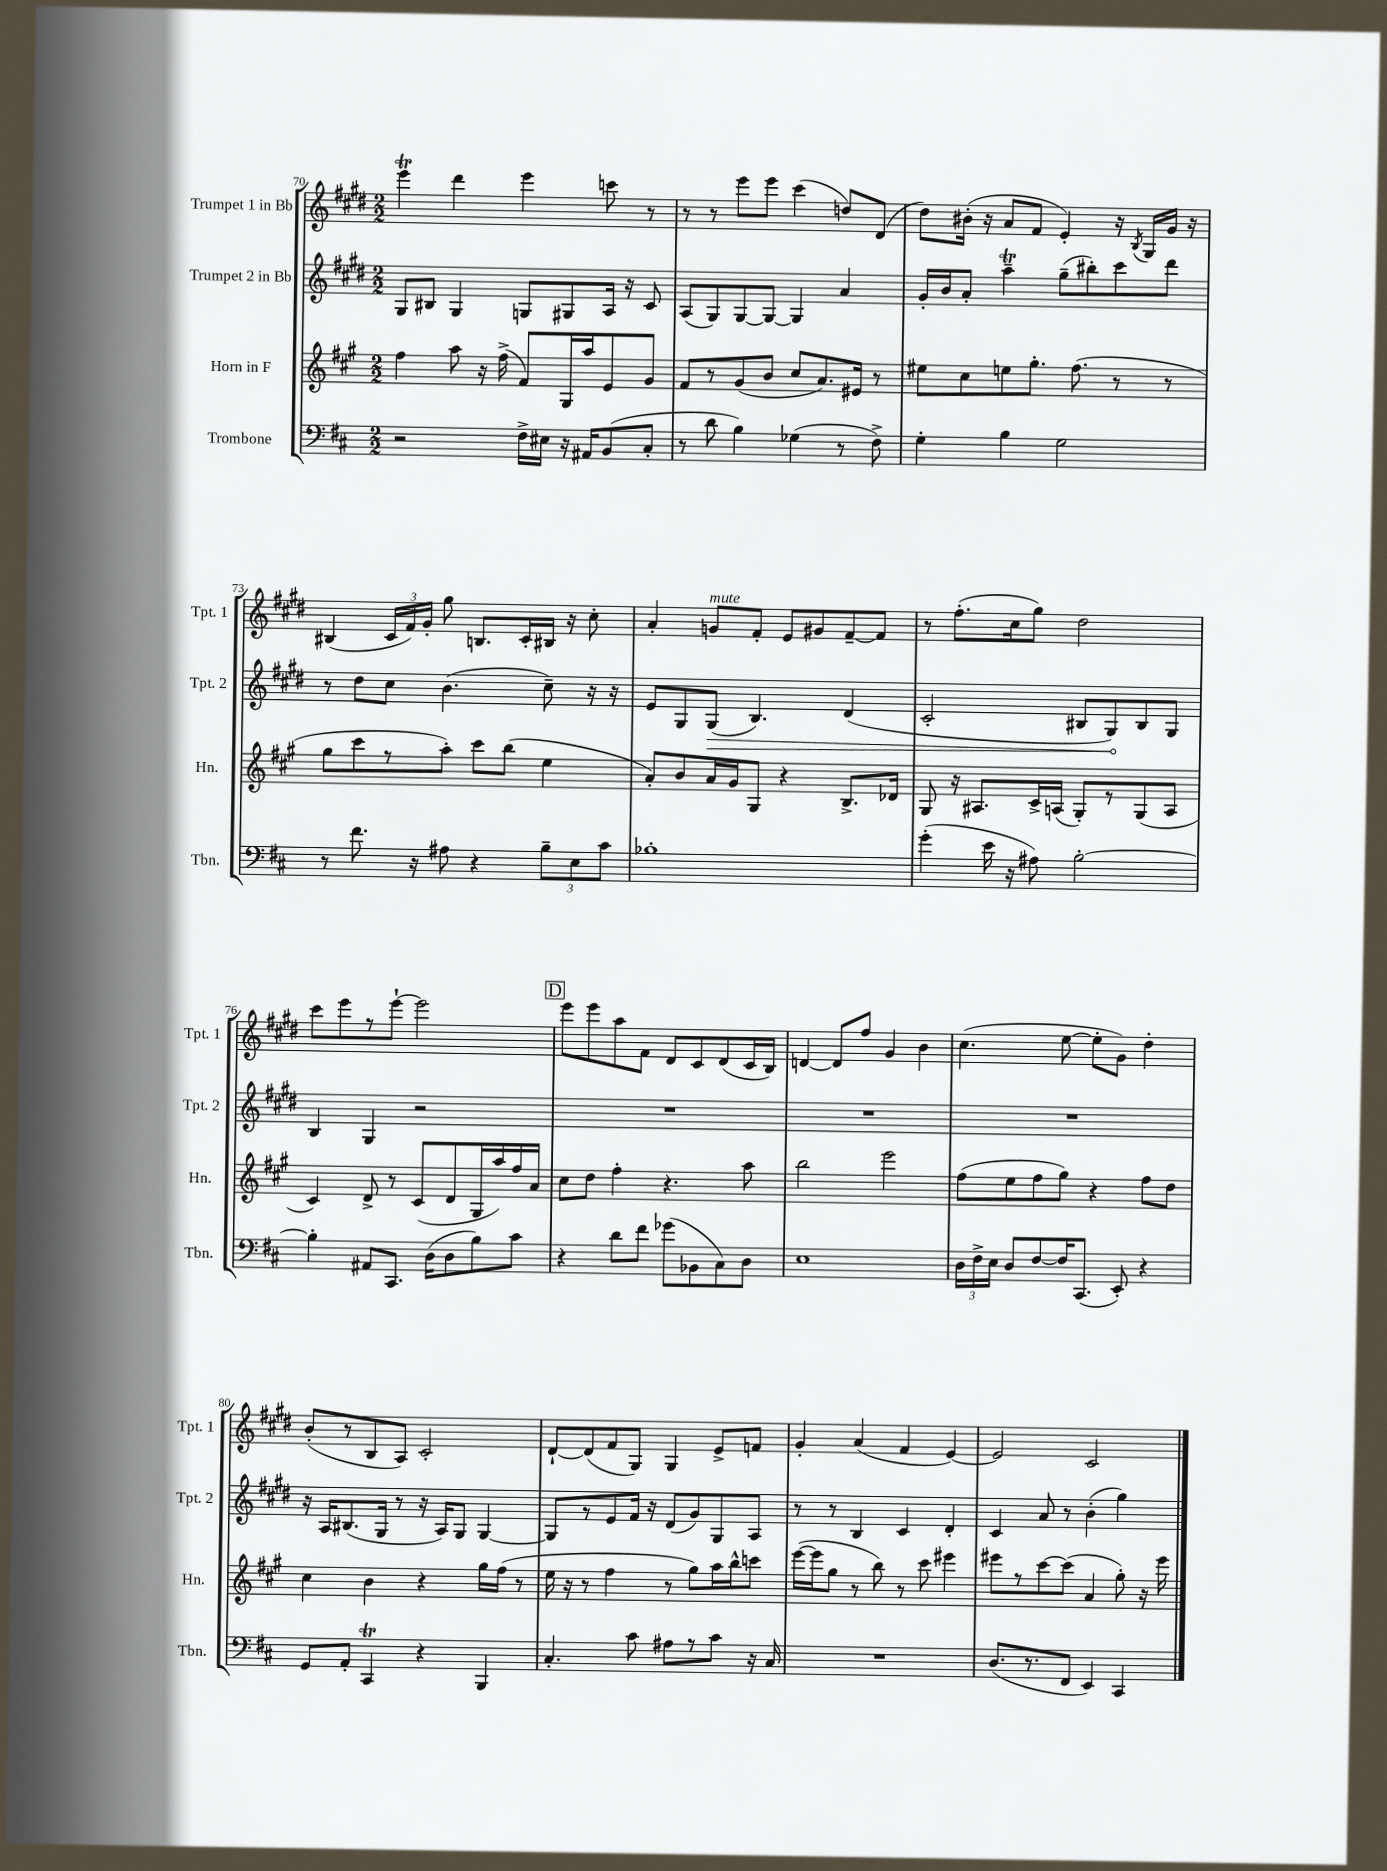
<<
\new StaffGroup <<
\new Staff = "s0" \with { instrumentName = "Trumpet 1 in Bb" shortInstrumentName = "Tpt. 1" } {
    \clef treble \key e \major \numericTimeSignature \time 2/2
    \autoBeamOff e'''4\trill dis'''4 e'''4 c'''8 r8 |
    r8 r8 e'''8[ e'''8] cis'''4( d''8[) dis'8]( |
    dis''8[) bis'16]-.( r16 a'8[ fis'8] e'4-.) r16 \acciaccatura { b8 } gis16[ gis'16] r16 |
    bis4( \tuplet 3/2 { cis'16[ fis'16) gis'16]-. } gis''8 b8.[ cis'16-. bis16] r16 cis''8-. |
    a'4-. g'8[^\markup { \italic "mute" } fis'8]-. e'8[ gis'8 fis'8~-- fis'8] |
    r8 fis''8.[-.( cis''16 gis''8]) dis''2 |
    cis'''8[ e'''8 r8 e'''8]~-! e'''2 |
    \mark \markup { \box "D" } e'''8[ e'''8 a''8 fis'8] dis'8[ cis'8 dis'8( cis'16 b16]) |
    d'4~ d'8[ fis''8] gis'4 b'4 |
    cis''4.( e''8~ e''8[-. gis'8]) dis''4-. |
    b'8[-.( r8 b8 a8]) cis'2-. |
    dis'8[~-! dis'8( fis'8 gis8]) gis4 e'8[-> f'8] |
    gis'4-. a'4( fis'4 e'4~) |
    e'2 cis'2 \bar "|." |
}
\new Staff = "s1" \with { instrumentName = "Trumpet 2 in Bb" shortInstrumentName = "Tpt. 2" } {
    \clef treble \key e \major \numericTimeSignature \time 2/2
    \autoBeamOff gis8[ bis8] gis4 g8[ gis8 a16] r16 cis'8 |
    a8[( gis8) gis8~ gis8]~ gis4 a'4 |
    gis'16[-. b'16 a'8]-. a''4--\trill gis''8[--( bis''8-.) cis'''8 dis'''8] |
    r8 dis''8[ cis''8] b'4.( cis''8--) r16 r16 |
    e'8[ gis8 \once \override Hairpin.circled-tip = ##t gis8]\>( b4.) dis'4( |
    cis'2-. bis8[ gis8\!) bis8 gis8] |
    b4 gis4 r2 |
    \mark \markup { \box "D" } R1 |
    R1 |
    R1 |
    r16 a16[ bis8.( gis16] r8 r16 a16[) gis8] gis4~ |
    gis8[ r8 e'8 fis'16] r16 dis'8[( gis'8) gis8 a8] |
    r8 r8 b4 cis'4 dis'4-. |
    cis'4 a'8 r8 b'4-.( gis''4) \bar "|." |
}
\new Staff = "s2" \with { instrumentName = "Horn in F" shortInstrumentName = "Hn." } {
    \clef treble \key a \major \numericTimeSignature \time 2/2
    \autoBeamOff fis''4 a''8 r16 fis''16->( fis'8[) gis16 a''16 e'8 gis'8] |
    fis'8[ r8 gis'8( b'8] cis''8[ a'8.) eis'16] r8 |
    eis''8[ cis''8 e''8 gis''8.]-. fis''8.( r8 r8 |
    gis''8[ cis'''8 r8 a''8]-.) cis'''8[ b''8]( e''4 |
    a'8[-.) b'8 a'16 gis'16 gis8] r4 b8.[-> des'16] |
    gis8 r16 ais8.[ cis'16-> a16]( gis8[-.) r8 gis8( a8] |
    cis'4) d'8-> r8 cis'8[( d'8 gis16 a''16) fis''16 a'16] |
    \mark \markup { \box "D" } cis''8[ d''8] fis''4-. r4. a''8 |
    b''2 e'''2 |
    fis''8[( e''8 fis''8 gis''8]) r4 fis''8[ d''8] |
    cis''4 b'4 r4 gis''16[ fis''16]( r8 |
    e''16 r16 r8 fis''4 r8 gis''8[) a''16 b''16-^ c'''8] |
    e'''16[~( e'''16 gis''8] r8 b''8) r8 cis'''8 eis'''4 |
    eis'''8[ r8 cis'''8~ cis'''8]( a'4 gis''8-.) r16 eis'''16 \bar "|." |
}
\new Staff = "s3" \with { instrumentName = "Trombone" shortInstrumentName = "Tbn." } {
    \clef bass \key d \major \numericTimeSignature \time 2/2
    \autoBeamOff r2 fis16[-> eis16] r16 ais,16[ b,8( cis8]-. |
    r8 d'8 b4) ges4( r8 fis8->) |
    g4-. b4 g2 |
    r8 fis'8. r16 ais8 r4 \tuplet 3/2 { b8[-- e8 cis'8] } |
    bes1-. |
    g'4-.( e'16 r16 ais8) b2~-. |
    b4-. ais,8[ cis,8.] d16[( d8 b8) cis'8] |
    \mark \markup { \box "D" } r4 d'8[ fis'8] ges'8[( bes,8 cis8) d8] |
    e1 |
    \tuplet 3/2 { d16[ fis16-> e16] } d8[ fis8~ fis16 cis,8.]( e,8-.) r4 |
    g,8[ a,8]-. cis,4\trill r4 b,,4 |
    cis4.-. cis'8 ais8[ r8 cis'8] r16 cis16 |
    R1 |
    d8.[( r8. fis,8] e,4) cis,4 \bar "|." |
}
>>
>>
\layout { \context { \Score currentBarNumber = #70 } }
